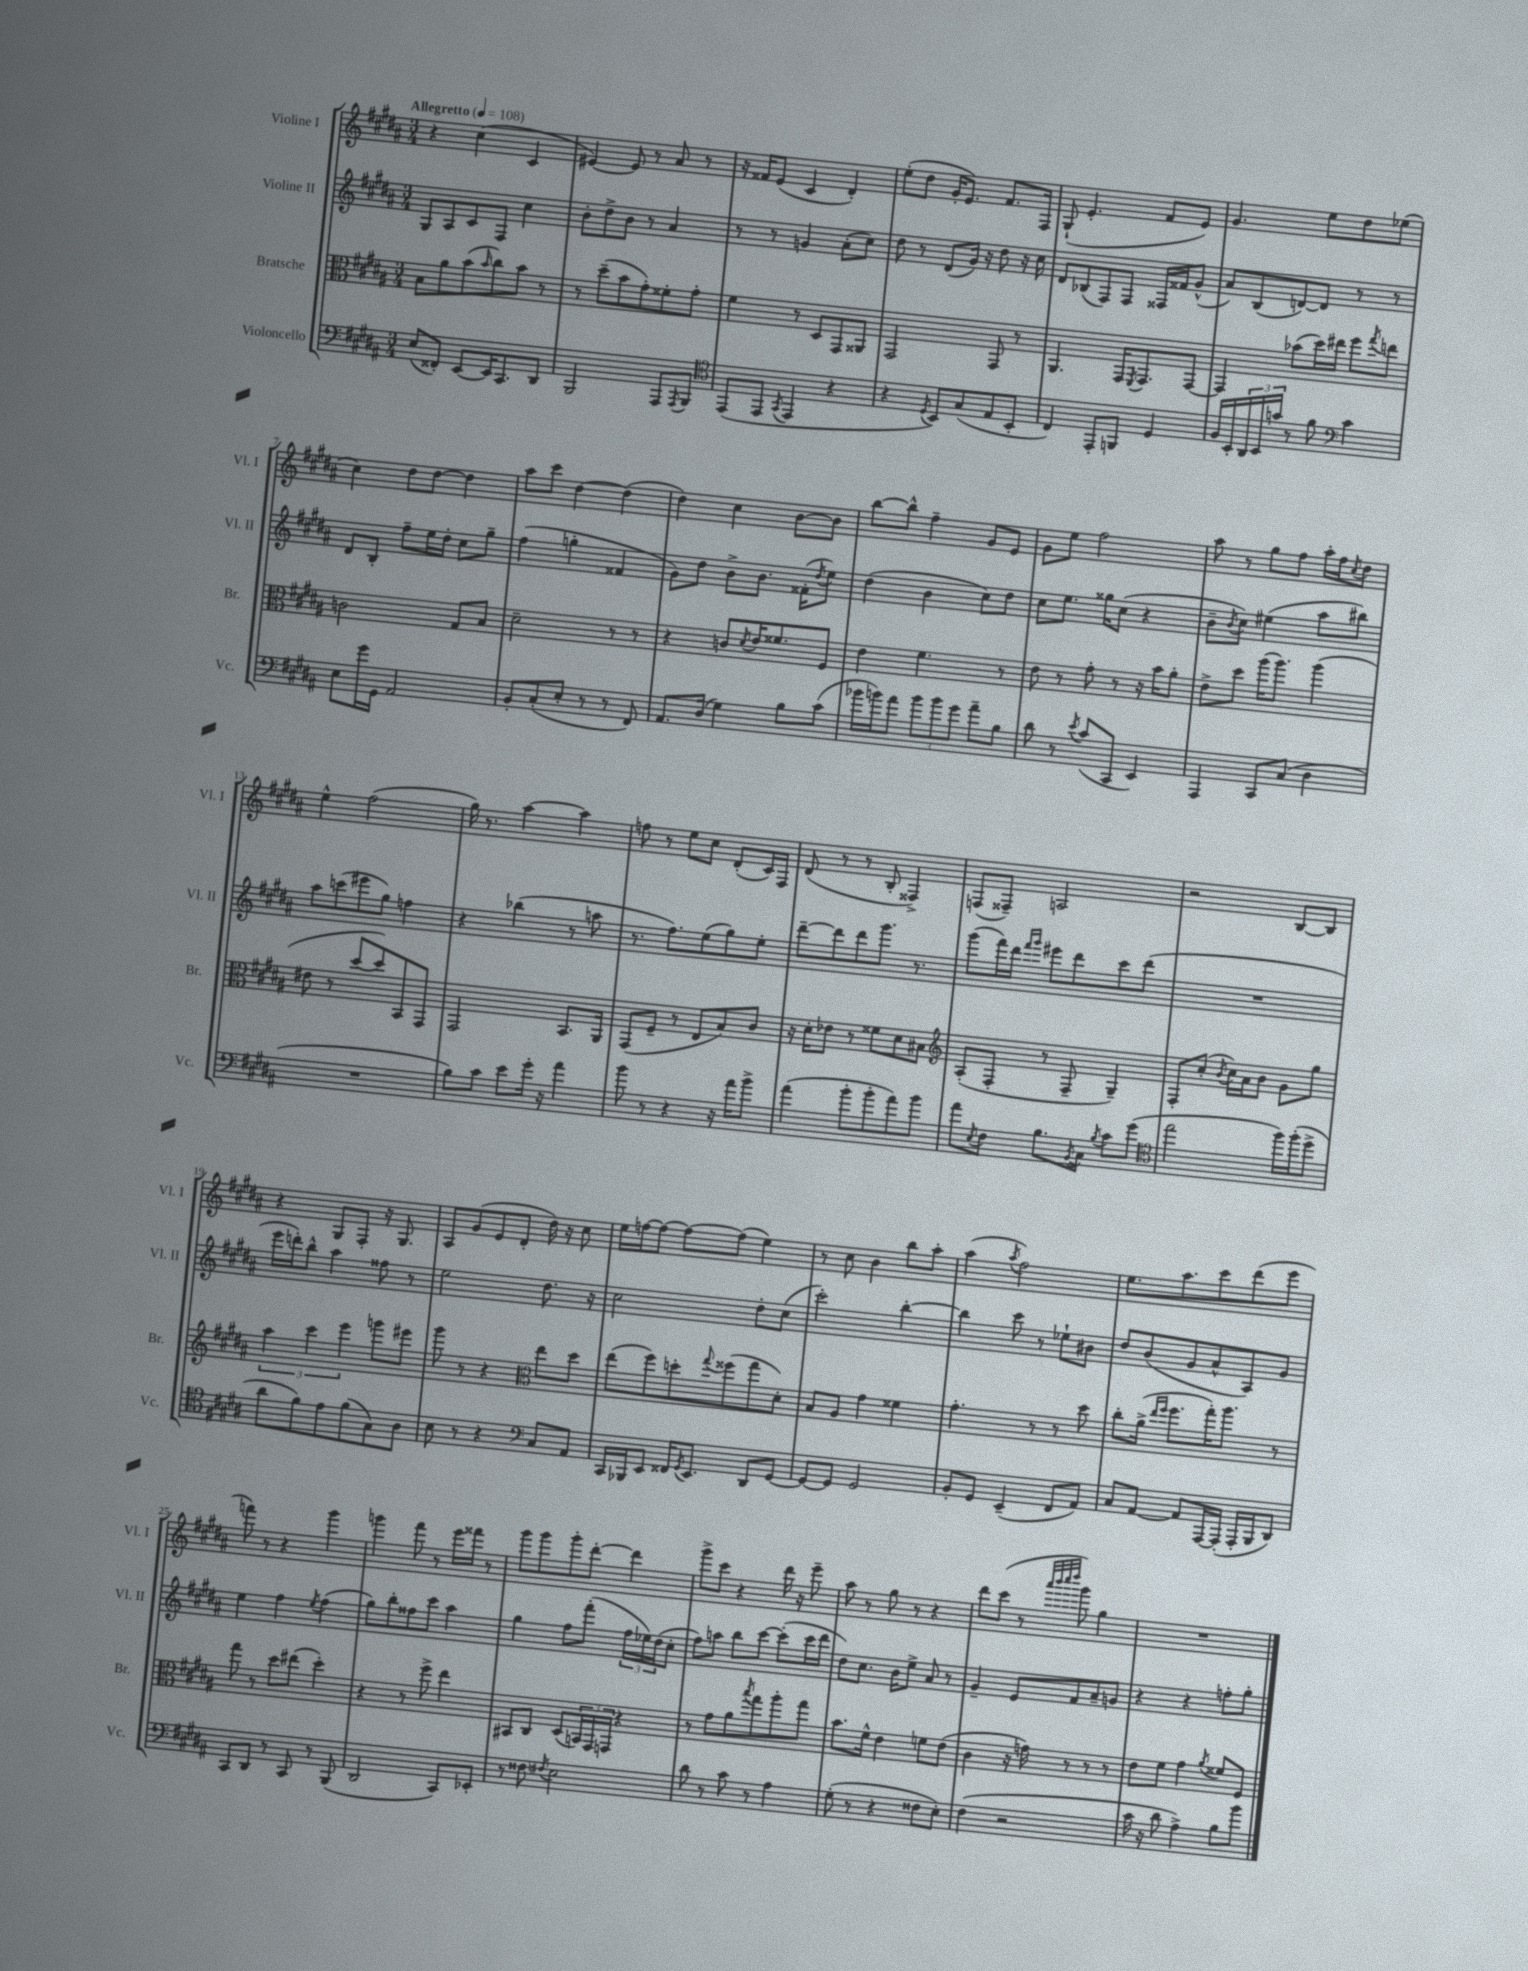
<<
\new StaffGroup <<
\new Staff = "s0" \with { instrumentName = "Violine I" shortInstrumentName = "Vl. I" } {
    \clef treble \key b \major \numericTimeSignature \time 3/4 \tempo "Allegretto" 4 = 108
    r4 cis''4( cis'4 |
    eis'4~) eis'8 r8 ais'8 r8 |
    r16 fisis'16 e'8( cis'4 dis'4-.) |
    e''8-.( dis''8 gis'16-. e'8.) fis'8. fis16 |
    gis8-!( e'4.-. fis'8 e'8) |
    gis'4. e''8 dis''8 ees''8( |
    cis''4) dis''8 dis''8~ dis''4 |
    ais''8 cis'''8 dis''4~ dis''4( |
    dis''4) cis''4 b'8~ b'8 |
    b''8~ b''8-^ fis''4-- gis'8 e'8 |
    gis'8 e''8 fis''2 |
    ais''8 r8 gis''8 fis''8 ais''16-. fis''16 \acciaccatura { cis''8 } dis''8 |
    e''4-^ fis''2( |
    gis''16) r8. ais''4~ ais''4 |
    f''8 r8 e''8 cis''8 dis'8-.( cis'16) fis16 |
    dis'8( r8 r8 b8-. fisis4->) |
    f8( fisis8--) a2 |
    r2 b8~ b8 |
    r4 gis8 fis8-. r16 gis8. |
    ais8 gis'8( e'8 dis'8-. dis''16) r16 cis''8 |
    e''16 f''16~ f''8~ f''8~ f''8( e''4) |
    r8 cis''8 b'4 b''8 ais''8-. |
    ais''4( \acciaccatura { ais''8 } fis''2) |
    e''8. ais''8. cis'''8 dis'''8( e'''8 |
    f'''8) r8 r4 gis'''4 |
    g'''4 fis'''8 r8 e'''16 fisis'''16 r8 |
    gis'''8 gis'''8 gis'''8-. dis'''8~-. dis'''4 |
    gis'''8-> cis'''8 r4 dis'''16 r16 e'''8-- |
    ais''8 r8 gis''8 r8 r4 |
    dis'''8 cis'''8( r8 \grace { ais'''32 b'''32 cis''''32 dis''''32 } gis'''8) gis''4 |
    R2. \bar "|." |
}
\new Staff = "s1" \with { instrumentName = "Violine II" shortInstrumentName = "Vl. II" } {
    \clef treble \key b \major \numericTimeSignature \time 3/4
    gis8 ais8 cis'8 fis8 cis''4 |
    b'8-. dis''8-> b'8 r8 ais'4 |
    r8 r8 g'4 ais'8-.( cis''8) |
    dis''8 r8 dis'8( gis'16) r16 dis''8 r16 cis''16 |
    dis'8 bes8( fis8) fis8 fisis16 fisis'16 gis'8-^( |
    ais'8) b8( d'8~) d'8 r8 r8 |
    dis'8 b8-. fis''8-- e''16 dis''16-. cis''8 gis''8-- |
    fis''4( g''4-. fisis'4 |
    gis'8) dis''8 b'8-> b'8. fisis'16-.( \acciaccatura { dis''8 } e''8) |
    dis''4( b'4 cis''8) dis''8 |
    cis''8 e''8. gisis''16 cis''8( r4 |
    b'8-- \acciaccatura { b'8 } cis''8) eis''4( ais''8 bis''8) |
    ais''8 c'''8( eis'''8 gis''8) f''4 |
    r4 bes''4( r8 a''8 |
    r8. fis''8.) e''8( gis''8) e''8-. |
    dis'''8~-- dis'''8 dis'''8 gis'''8. r8. |
    gis'''8( fis'''16) dis'''16 \grace { fis'''16 gis'''16 } eis'''8 dis'''8 cis'''8 dis'''8( |
    R2. |
    e'''16 d'''16-.) b''8-^ ais''4 fisis''8 r8 |
    e''2 dis''8. r16 |
    cis''2 dis''8-. cis''8( |
    cis'''2-.) b''4~-. |
    b''4 cis'''8 r8 ees''8-! bis'8 |
    dis''8 b'8( gis'8 ais'8-^ ais8) gis'8 |
    e''4 fis''4 \acciaccatura { e''8 } fis''4( |
    gis''8) b''8-. fisis''8 cis'''8 ais''4 |
    gis''4 fis''8 fis'''8-.( \tuplet 3/2 { fis''16 ees''16) dis''16( } cis''8-. |
    fis''8) a''8 b''8 cis'''8~ cis'''8-.( cis'''16 dis'''16 |
    dis''8) cis''8. b'16 e''8-> ais'8 r8 |
    gis'4-- e'8 fis'8 ais'8-- g'8 |
    r4 r4 f''8-. gis''8-. \bar "|." |
}
\new Staff = "s2" \with { instrumentName = "Bratsche" shortInstrumentName = "Br." } {
    \clef alto \key b \major \numericTimeSignature \time 3/4
    b8 ais'8 b'8( \grace { b'16 } cis''8) b'8 r8 |
    r8 dis''8--( b'8 gis'8-.) fisis'8-. gis'8-. |
    fis'4 r8 dis8 gis,8 aisis,8 |
    gis,2 gis,8 r8 |
    ais,4. gis,16 \acciaccatura { fis,8 } gis,8. gis,8~ |
    gis,4 bes'8( dis''16) eis''16 fis''8 \acciaccatura { gis''8 } e''8 |
    c'2 gis8 b8 |
    dis'2-- r8 r8 |
    r4 c'8 \acciaccatura { dis'8 } e'16 fisis'8. fis8 |
    e'4 fis'4. r8 |
    e'8 r8 gis'8-. r8 r16 b'16 ais'8-. |
    e'8-> dis''8 ais''16( ais''8.) ais''4( |
    eis'8 r8 dis''8~ dis''8) b,8 gis,8 |
    gis,2 b,8. ais,16 |
    gis,8( fis8-- r8 e8 b8) cis'8 |
    r16 dis'16-. ees'8 r8 fisis'8 dis'8 bis8 |
    \clef treble ais8-.( fis8-. r8 fis8-- gis4--) |
    fis8-. cis''8-.( \acciaccatura { b'8 } cis''16) ais'16 b'8 gis'8 gis''8 |
    \tuplet 3/2 { ais''4 cis'''4 e'''4 } g'''8 eis'''8 |
    gis'''8 r8 r4 \clef alto e''8 dis''8 |
    e''8( fis''8) d''8-. \appoggiatura { gis''8 } fisis''8( gis''8 dis'8-.) |
    b8 ais8 gis'4 fisis'4 |
    gis'4.-. r8 r8 dis''8 |
    cis''8-. ais'16->( \grace { e''16 fis''16 } fis''8. gis''16-.) ais''8. r8 |
    gis''8 r8 dis''8 eis''8( dis''4-.) |
    r4 r8 fis''8-> e''4 |
    bis,8 cis8 dis8( \tuplet 3/2 { b,16) gis,16 g,16 } r4 |
    r8 gis'8 ais'8 \acciaccatura { b''8 } gis''8 ais''8-. gis''8 |
    b'8. fis'16-^ e'4 f'8 e'8( |
    cis'4 r16 g'16) r8 r8 r8 |
    e'8 fis'8 gis'4 \acciaccatura { ais'8 } fisis'8 fis8 \bar "|." |
}
\new Staff = "s3" \with { instrumentName = "Violoncello" shortInstrumentName = "Vc." } {
    \clef bass \key b \major \numericTimeSignature \time 3/4
    e8( fisis,8-.) e,8~ e,16 cis,8. dis,8 |
    b,,2 ais,,8 \acciaccatura { ais,,8 } b,,8 |
    \clef tenor e,8( e,8 \acciaccatura { gis,8 } e,4 r4 |
    r4 \acciaccatura { dis8 } b,8) gis8( e8 b,8-. |
    cis4) e,8-. f,8 dis4 |
    fis16 b,16-. \tuplet 3/2 { ais,16 b,16 g'16 } r8 fis'8 \clef bass cis'4 |
    e8 gis'16 gis,16 ais,2 |
    b,8-. cis8-.( e8-. r8 r8 fis,8) |
    ais,8. dis16( gis4) b8 cis'8( |
    bes'16 b'16) ais'8 \tuplet 3/2 { b'8 b'8 gis'8 } ais'8-- b8 |
    dis'8 r8 \acciaccatura { e'8 } cis'8( cis,8 e,4) |
    ais,,4 cis,8 cis8( dis4 |
    R2. |
    b8) cis'8 e'8 gis'16-. r16 ais'4 |
    b'8 r8 r4 r16 ais'16 b'8-> |
    ais'4( b'8-. b'8-. ais'8) b'8 |
    ais'8 \acciaccatura { e8 } fis8 b8. \acciaccatura { b,8 } cis16 \acciaccatura { b8 } cis'8 gis'8( |
    \clef tenor e''2 fis''16) fis''16-.( dis''8-> |
    ais'8 fis'8) e'8 fis'8( gis8) ais8 |
    b8 r8 r4 \clef bass cis8 ais,8 |
    cis,16 bes,,16 e,8 fisis,16 \acciaccatura { gis,8 } e,8. dis,8 gis,8~ |
    gis,8~ gis,8 gis,2 |
    b,8-. gis,8 e,4--( fis,8 ais,8) |
    cis8 ais,8~ ais,8 ais,,16~ ais,,16-.( ais,,16-. b,,16 dis,8) |
    cis,8 dis,8 r8 cis,8 r8 b,,8( |
    dis,2 cis,8) ees,8-. |
    r8 fisis8 \acciaccatura { fis8 } e2 |
    dis'8 r8 cis'8 r8 ais4 |
    gis8-.( r8 r4 fisis8 e8-.) |
    fis4( r2 |
    cis'16 r16 dis'8 ais4->) b8 b'8 \bar "|." |
}
>>
>>
